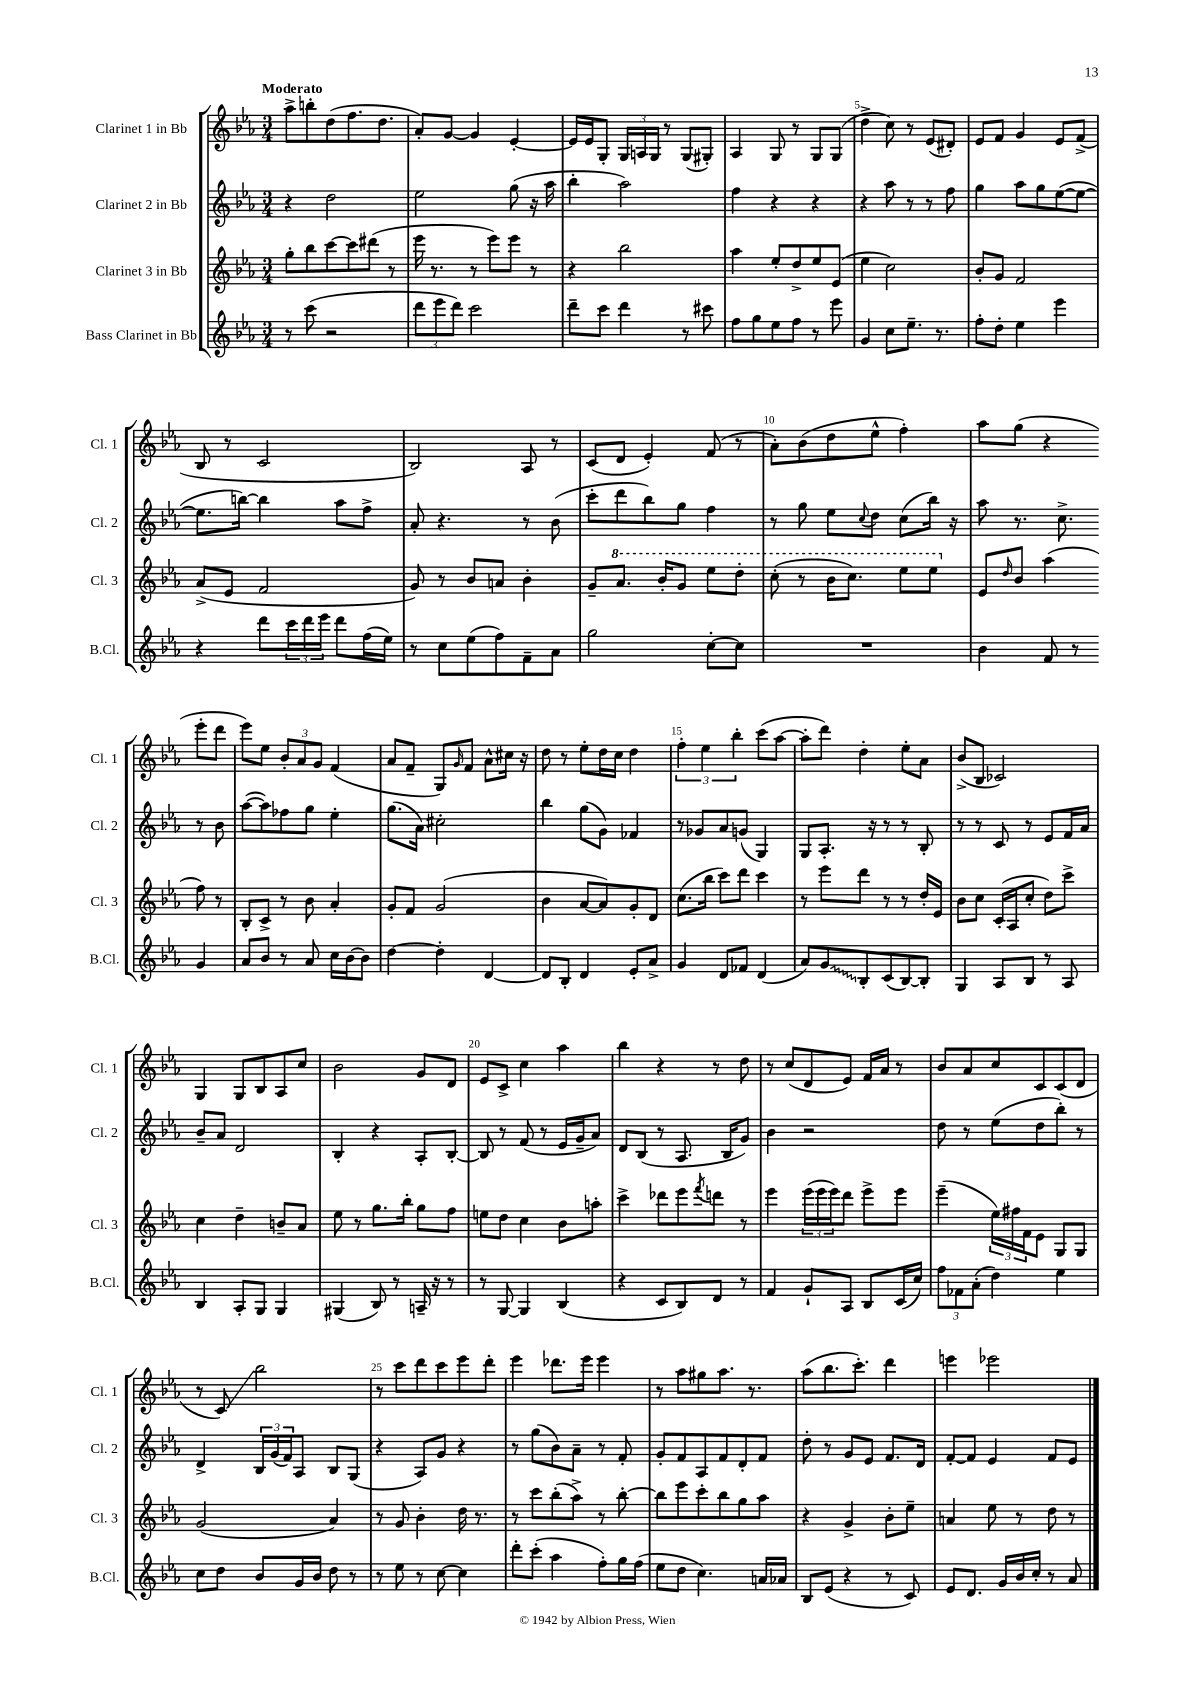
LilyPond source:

<<
\new StaffGroup <<
\new Staff = "s0" \with { instrumentName = "Clarinet 1 in Bb" shortInstrumentName = "Cl. 1" } {
    \clef treble \key ees \major \numericTimeSignature \time 3/4 \tempo "Moderato"
    aes''8-> b''8-. d''8( f''8. d''8. |
    aes'8-.) g'8~ g'4 ees'4~-. |
    ees'16 ees'16 g8-. \tuplet 3/2 { g16 a16 g16 } r8 g8( gis8-.) |
    aes4 g8 r8 g8 g8( |
    d''4-> c''8) r8 ees'8( dis'8-.) |
    ees'8 f'8 g'4 ees'8 f'8->( |
    bes8 r8 c'2 |
    bes2) aes8 r8 |
    c'8( d'8 ees'4-.) f'8( r8 |
    aes'8-.) bes'8( d''8 ees''8-^ f''4-.) |
    aes''8 g''8( r4 ees'''8-. d'''8 |
    ees'''8) ees''8 \tuplet 3/2 { bes'8-. aes'8 g'8 } f'4( |
    aes'8 f'8-- g8) \grace { g'16 } f'8 aes'8-^ cis''16 r16 |
    d''8 r8 ees''8-. d''16 c''16 d''4 |
    \tuplet 3/2 { f''4-. ees''4 bes''4-. } c'''8( aes''8~ |
    aes''8-. d'''8) d''4-. ees''8-. aes'8 |
    bes'8->( bes8 ces'2) |
    g4 g8 bes8 aes8 c''8 |
    bes'2 g'8 d'8 |
    ees'8 c'8-> c''4 aes''4 |
    bes''4 r4 r8 d''8 |
    r8 c''8( d'8 ees'8) f'16 aes'16 r8 |
    bes'8 aes'8 c''8 c'8 c'8( d'8 |
    r8 c'8\glissando) bes''2 |
    r8 c'''8 d'''8 c'''8 ees'''8 d'''8-. |
    ees'''4 des'''8. ees'''16 ees'''4 |
    r8 aes''8 gis''8 aes''8. r8. |
    aes''8( bes''8. c'''8.-.) d'''4 |
    e'''4 ees'''2 \bar "|." |
}
\new Staff = "s1" \with { instrumentName = "Clarinet 2 in Bb" shortInstrumentName = "Cl. 2" } {
    \clef treble \key ees \major \numericTimeSignature \time 3/4
    r4 d''2 |
    ees''2 g''8( r16 aes''16 |
    bes''4-. aes''2) |
    f''4 r4 r4 |
    r4 aes''8 r8 r8 f''8 |
    g''4 aes''8 g''8 ees''8~( ees''8~ |
    ees''8. b''16~) b''4 aes''8 f''8-> |
    aes'8-. r4. r8 bes'8( |
    c'''8-. d'''8 bes''8) g''8 f''4 |
    r8 g''8 ees''8 \appoggiatura { c''8 } d''8 c''8( bes''16) r16 |
    aes''8 r8. c''8.-> r8 bes'8 |
    aes''8~( aes''8) fes''8 g''8 ees''4-. |
    g''8.( aes'16) cis''2-. |
    bes''4 g''8( g'8) fes'4 |
    r8 ges'8 aes'8 g'8( g4) |
    g8 aes8.-. r16 r8 r8 bes8-. |
    r8 r8 c'8 r8 ees'8 f'16 aes'16 |
    bes'8-- aes'8 d'2 |
    bes4-. r4 aes8-. bes8~-. |
    bes8 r8 f'8( r8 ees'16 g'16-- aes'8) |
    d'8 bes8( r8 aes8. bes16 g'8) |
    bes'4 r2 |
    d''8 r8 ees''8( d''8 bes''8-.) r8 |
    d'4-> \tuplet 3/2 { bes16 g'16( f'16) } aes8 bes8 g8( |
    r4 aes8) g'8 r4 |
    r8 g''8( bes'8) aes'8-- r8 f'8-. |
    g'8-. f'8 aes8 f'8 d'8-. f'8 |
    d''8-. r8 g'8 ees'8 f'8. d'16 |
    f'8~-. f'8 ees'4 f'8 ees'8 \bar "|." |
}
\new Staff = "s2" \with { instrumentName = "Clarinet 3 in Bb" shortInstrumentName = "Cl. 3" } {
    \clef treble \key ees \major \numericTimeSignature \time 3/4
    g''8-. bes''8 c'''8~ c'''8 dis'''8( r8 |
    ees'''16 r8. r8 ees'''8) ees'''8 r8 |
    r4 bes''2 |
    aes''4 ees''8-. d''8-> ees''8 ees'8( |
    ees''4 c''2) |
    bes'8-. g'8 f'2 |
    aes'8->( ees'8 f'2 |
    g'8) r8 bes'8 a'8 bes'4-. |
    g'8-- \ottava #1 aes''8. bes''16-. g''8 ees'''8 d'''8-. |
    c'''8-.( r8 bes''16 c'''8.) ees'''8 ees'''8 \ottava #0 |
    ees'8 \grace { d''16 } bes'8 aes''4( f''8) r8 |
    bes8-. c'8-> r8 bes'8 aes'4-. |
    g'8-. f'8 g'2( |
    bes'4 aes'8~ aes'8) g'8-. d'8 |
    c''8.( bes''16 c'''8) d'''8 c'''4 |
    r8 ees'''8 d'''8 r8 r8 d''16-. ees'16 |
    bes'8 c''8 c'16-.( aes16 c''8-. d''8) c'''8-> |
    c''4 d''4-- b'8-- aes'8 |
    ees''8 r8 g''8. bes''16-. g''8 f''8 |
    e''8 d''8 c''4 bes'8 a''8-. |
    c'''4-> des'''8 ees'''8 \acciaccatura { f'''8 } d'''8 r8 |
    ees'''4 \tuplet 3/2 { ees'''16( ees'''16 ees'''16) } d'''8 ees'''8-> ees'''8 |
    ees'''4--( \tuplet 3/2 { ees''16) fis''16 f'16 } ees'8 g8 g8 |
    g'2( aes'4) |
    r8 g'8 bes'4-. d''16 r8. |
    r8 c'''8 bes''8-.( aes''8->) r8 bes''8~-. |
    bes''8 ees'''8 c'''8-. bes''8 g''8 aes''8 |
    r4 g'4-> bes'8-. ees''8-- |
    a'4 ees''8 r8 d''8 r8 \bar "|." |
}
\new Staff = "s3" \with { instrumentName = "Bass Clarinet in Bb" shortInstrumentName = "B.Cl." } {
    \clef treble \key ees \major \numericTimeSignature \time 3/4
    r8 c'''8( r2 |
    \tuplet 3/2 { d'''8 ees'''8 d'''8) } c'''2 |
    d'''8-- c'''8 d'''4 r8 cis'''8 |
    f''8 g''8 ees''8 f''8 r8 ees'''8 |
    g'4 c''8 ees''8.-- r8. |
    f''8-. d''8-. ees''4 ees'''4 |
    r4 d'''8 \tuplet 3/2 { c'''16 d'''16 ees'''16 } d'''8 f''16( ees''16) |
    r8 c''8 ees''8( f''8) f'8-- aes'8 |
    g''2 c''8~-. c''8 |
    R2. |
    bes'4 f'8 r8 g'4 |
    aes'8 bes'8 r8 aes'8 c''16 bes'16~ bes'8 |
    d''4~ d''4-. d'4~ |
    d'8 bes8-. d'4 ees'8-. aes'8-> |
    g'4 d'8 fes'8 d'4( |
    aes'8) \once \override Glissando.style = #'zigzag g'8\glissando bes8-. c'8( bes8~) bes8-. |
    g4 aes8 bes8 r8 aes8 |
    bes4 aes8-. g8 g4 |
    gis4( bes8) r8 a16-- r16 r8 |
    r8 g8~ g4 bes4( |
    r4 c'8 bes8) d'8 r8 |
    f'4 g'8-! aes8 bes8 c'16( c''16) |
    \tuplet 3/2 { f''8 fes'8 aes'8-.( } d''4) ees''4 |
    c''8 d''8 bes'8 g'16 bes'16 d''8 r8 |
    r8 ees''8 r8 c''8~ c''4 |
    d'''8-. c'''8-.( aes''4 f''8-.) g''16 f''16( |
    ees''8 d''8 c''4.) a'16 aes'16 |
    bes8 ees'8( r4 r8 c'8) |
    ees'8 d'8. g'16 bes'16 c''16-. r8 aes'8 \bar "|." |
}
>>
>>
\layout { \context { \Score \override BarNumber.break-visibility = ##(#f #t #t) barNumberVisibility = #(every-nth-bar-number-visible 5) } }
